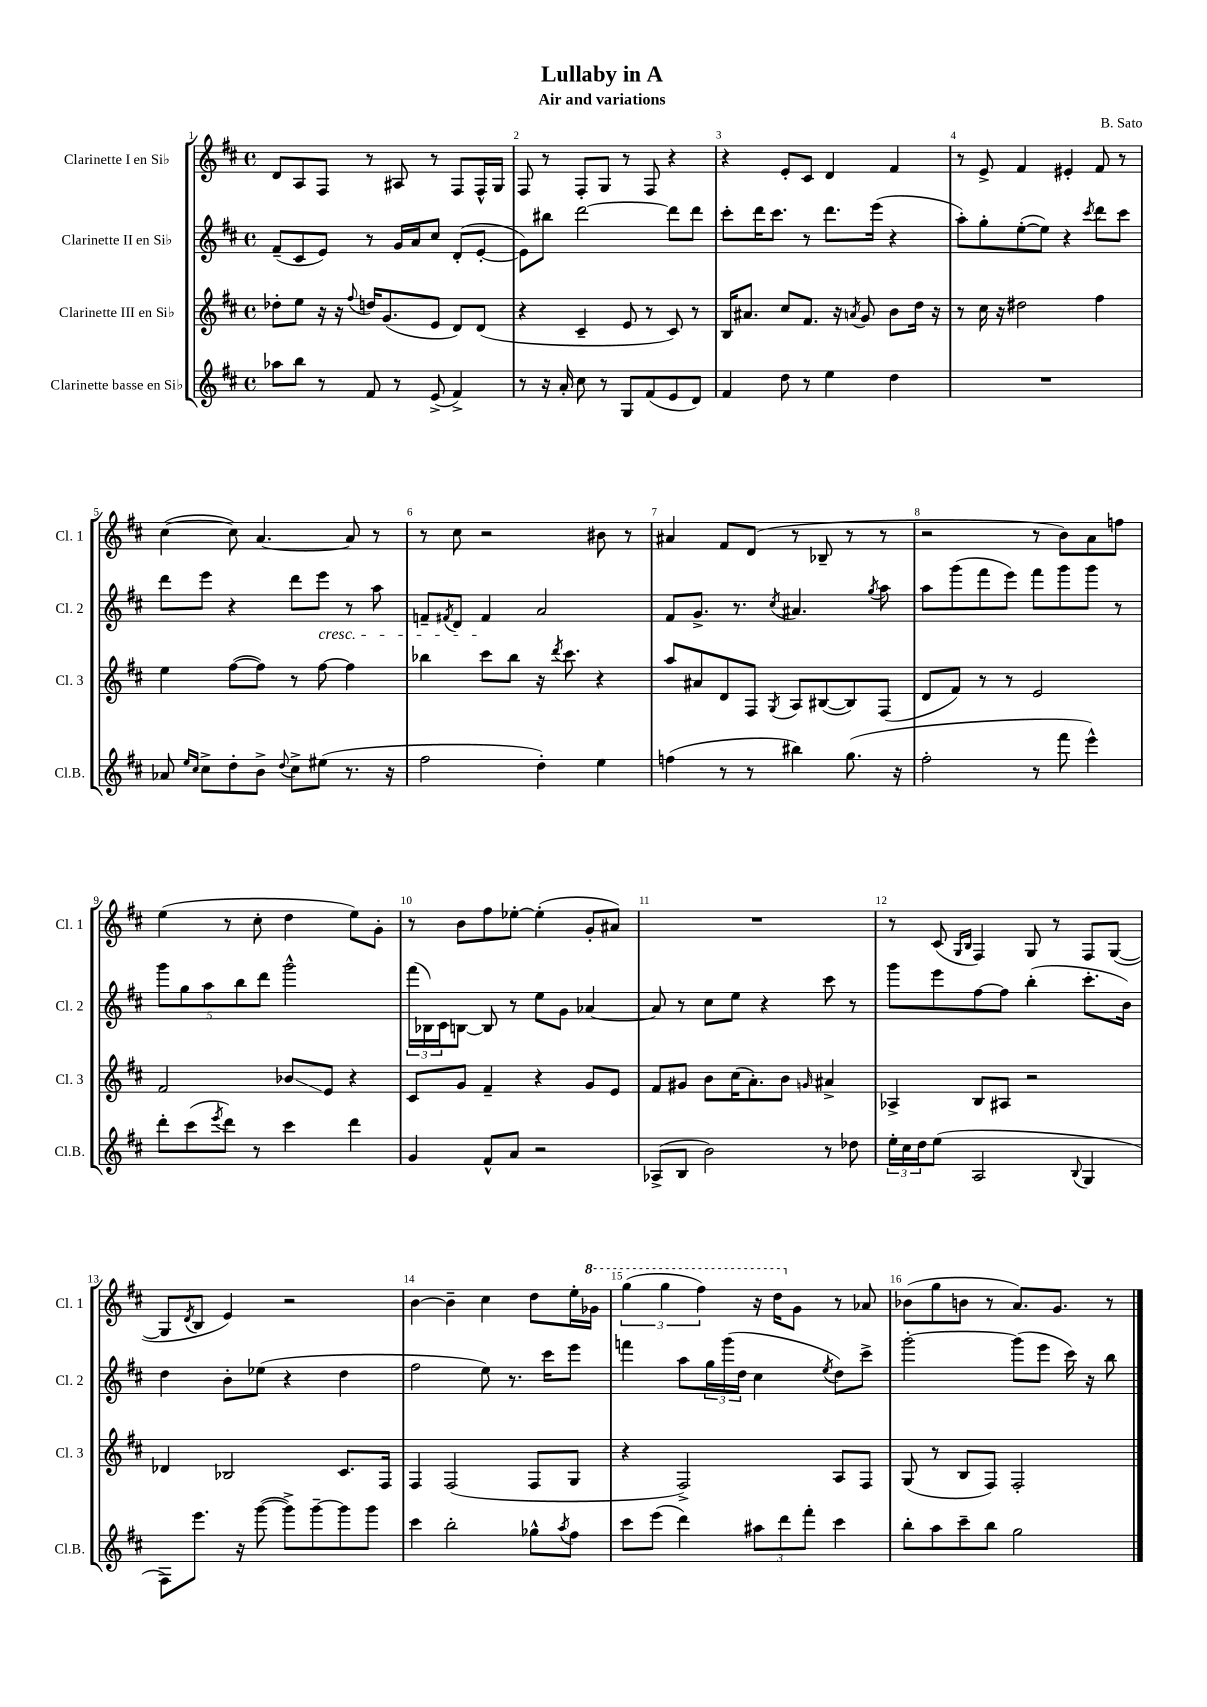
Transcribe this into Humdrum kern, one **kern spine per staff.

**kern	**kern	**kern	**kern
*staff4	*staff3	*staff2	*staff1
*clefG2	*clefG2	*clefG2	*clefG2
*k[f#c#]	*k[f#c#]	*k[f#c#]	*k[f#c#]
*M4/4	*M4/4	*M4/4	*M4/4
*met(c)	*met(c)	*met(c)	*met(c)
8aa-\L	8dd-'\L	(8f#~/L	8d/L
8bb\J	8ee\J	8c#/	8A/
8r	16r	8e/J)	8F#/J
.	16r	.	.
.	8qqff#/	.	.
8f#/	16dd/LK	8r	8r
.	(8.g/	.	.
8r	.	16g/LL	8A#/
.	.	16a/J	.
(8e^/	8e/J	8cc#/J	8r
4f#^/)	8d/L)	(8d'/L	8F#/L
.	(8d/J	[8e'/J	16F#^^/L
.	.	.	16G/JJ
=	=	=	=
8r	4r	8e\]L)	8F#/
16r	.	8bb#\J	8r
16a'/	.	.	.
8cc#\	4c#~/	[2ddd\	8F#'/L
8r	.	.	8G/J
8G/L	8e/	.	8r
(8f#/	8r	.	8F#/
8e/	8c#/)	8ddd\]L	4r
8d/J)	8r	8ddd\J	.
=	=	=	=
4f#/	16B/LK	8ccc#'\L	4r
.	8.a#/J	.	.
.	.	16ddd\K	.
.	.	8.ccc#\J	.
8dd\	8cc#/L	.	8e'/L
8r	8.f#/J	8r	8c#/J
4ee\	.	8.ddd\L	4d/
.	16r	.	.
.	8qa/	.	.
.	8g/	.	.
.	.	(16eee\Jk	.
4dd\	8b\L	4r	4f#/
.	16dd\Jk	.	.
.	16r	.	.
=	=	=	=
1r	8r	8aa'\L)	8r
.	16cc#\	8gg'\	8e^/
.	16r	.	.
.	2dd#\	([8ee'\	4f#/
.	.	8ee\]J)	.
.	.	4r	4e#'/
.	.	8qccc#/	.
.	4ff#\	8ddd\L	8f#/
.	.	8ccc#\J	8r
=	=	=	=
8a-/	4ee\	8ddd\L	([4cc#\
16qqee/LL	.	.	.
16qqcc#/JJ	.	.	.
8cc#^\L	.	8eee\J	.
8dd'\	([8ff#\L	4r	8cc#\])
8b^\J	8ff#\]J)	.	[4.a/
8qqdd/	.	.	.
8cc#^\L	8r	8ddd\L	.
(8ee#\J	[8ff#\	8eee\J	.
8.r	4ff#\]	8r	8a/]
.	.	8aa\	8r
16r	.	.	.
=	=	=	=
2ff#\	4bb-\	8f~/L	8r
.	.	8qf#/	.
.	.	8d/J	8cc#\
.	8ccc#\L	4f#/	2r
.	8bb-\J	.	.
4dd'\)	16r	2a/	.
.	8qddd/	.	.
.	8.ccc#\	.	.
4ee\	4r	.	8b#\
.	.	.	8r
=	=	=	=
(4ff\	8aa/L	8f#/L	4a#/
.	8a#/	8.g^/J	.
8r	8d/	.	8f#/L
.	.	8.r	.
8r	8F#/J	.	(8d/J
.	8qG/	8qcc#/	.
4bb#\)	8A/L	4.a#/	8r
.	([8B#/	.	8B-~/
(8.gg\	8B#/])	.	8r
.	.	8qgg/	.
.	(8F#/J	8aa\	8r
16r	.	.	.
=	=	=	=
2ff#'\	8d/L	8aa\L	2r
.	8f#/J)	(8ggg\	.
.	8r	8fff#\	.
.	8r	8eee\J)	.
8r	2e/	8fff#\L	8r
8fff#\	.	8ggg\	8b\L)
4eee^^\)	.	8ggg\J	8a\
.	.	8r	8ff\J
=	=	=	=
8ddd'\L	2f#/	10ggg\L	(4ee\
.	.	10gg\	.
(8ccc#\	.	.	.
.	.	10aa\	.
8qeee/	.	.	.
8ddd\J)	.	.	8r
.	.	10bb\	.
8r	.	.	8cc#'\
.	.	10ddd\J	.
4ccc#\	8b-/L	2ggg^^\	4dd\
.	8e/J	.	.
4ddd\	4r	.	8ee\L)
.	.	.	8g'\J
=	=	=	=
4g/	8c#/L	(24fff#\LL	8r
.	.	24B-\)	.
.	.	24c#\J	.
.	8g/J	[8B\J	8b\L
8f#^^/L	4f#~/	8B/]	8ff#\
8a/J	.	8r	[8ee-'\J
2r	4r	8ee\L	(4ee-'\]
.	.	8g\J	.
.	8g/L	[4a-/	8g'/L
.	8e/J	.	8a#/J)
=	=	=	=
(8A-^/L	8f#/L	8a-/]	1r
8B/J	8g#/J	8r	.
2b\)	8b\L	8cc#\L	.
.	(16cc#\K	8ee\J	.
.	8.a'\)	.	.
.	.	4r	.
.	8b\J	.	.
.	16qqg/	.	.
8r	4a#^/	8ccc#\	.
8dd-\	.	8r	.
=	=	=	=
24ee'\LL	4A-^/	8ggg\L	8r
24cc#\	.	.	.
24dd\J	.	.	.
(8ee\J	.	8eee\	(8c#/
.	.	.	16qqG/LL
.	.	.	16qqB/JJ
2A/	8B/L	[8ff#\	4F#/)
.	8A#/J	8ff#\]J	.
.	2r	(4bb'\	8G/
.	.	.	8r
8qqB/	.	.	.
4G/	.	8.ccc#'\L	8F#/L
.	.	.	([8G/J
.	.	16b\Jk)	.
=	=	=	=
8F#\L)	4d-/	4dd\	8G/]L
.	.	.	8qd/
8.eee\J	.	.	8B/J
.	2B-/	8b'\L	4e/)
16r	.	.	.
([8ggg\	.	(8ee-\J	.
8ggg^\]L)	.	4r	2r
[8ggg~\	.	.	.
8ggg\]	8.c#/L	4dd\	.
8ggg\J	.	.	.
.	16F#/Jk	.	.
=	=	=	=
4ccc#\	4F#/	2ff#\	[4b\
2bb'\	(2F#/	.	4b~\]
.	.	8ee\)	4cc#\
.	.	8.r	.
8gg-^^\L	8F#/L	.	8dd\L
.	.	16ccc#\LK	.
8qaa/	.	.	.
8ff#\J	8G/J	8eee\J	16ee'\L
.	.	.	16gg-\JJ
=	=	=	=
8ccc#\L	4r	4fff\	(6ggg\
(8eee\J	.	.	.
.	.	.	6ggg\
4ddd\)	2F#^/)	8aa\L	.
.	.	.	6fff#\)
.	.	24gg\L	.
.	.	(24ggg\	.
.	.	24dd\JJ	.
12aa#\L	.	4cc#\	16r
.	.	.	16ddd\LK
12ddd\	.	.	.
.	.	.	8g\J
12fff#'\J	.	.	.
.	.	8qee/	.
4ccc#\	8A/L	8dd\L)	8r
.	8F#/J	8ccc#^\J	8a-/
=	=	=	=
8bb'\L	(8G/	[2ggg'\	(8b-\L
8aa\	8r	.	8gg\
8ccc#~\	8B/L	.	8b\J
8bb\J	8F#/J)	.	8r
2gg\	2F#'/	(8ggg\]L	8.a/L)
.	.	8eee\J	.
.	.	.	8.g/J
.	.	16ccc#\)	.
.	.	16r	.
.	.	8bb\	8r
==	==	==	==
*-	*-	*-	*-
